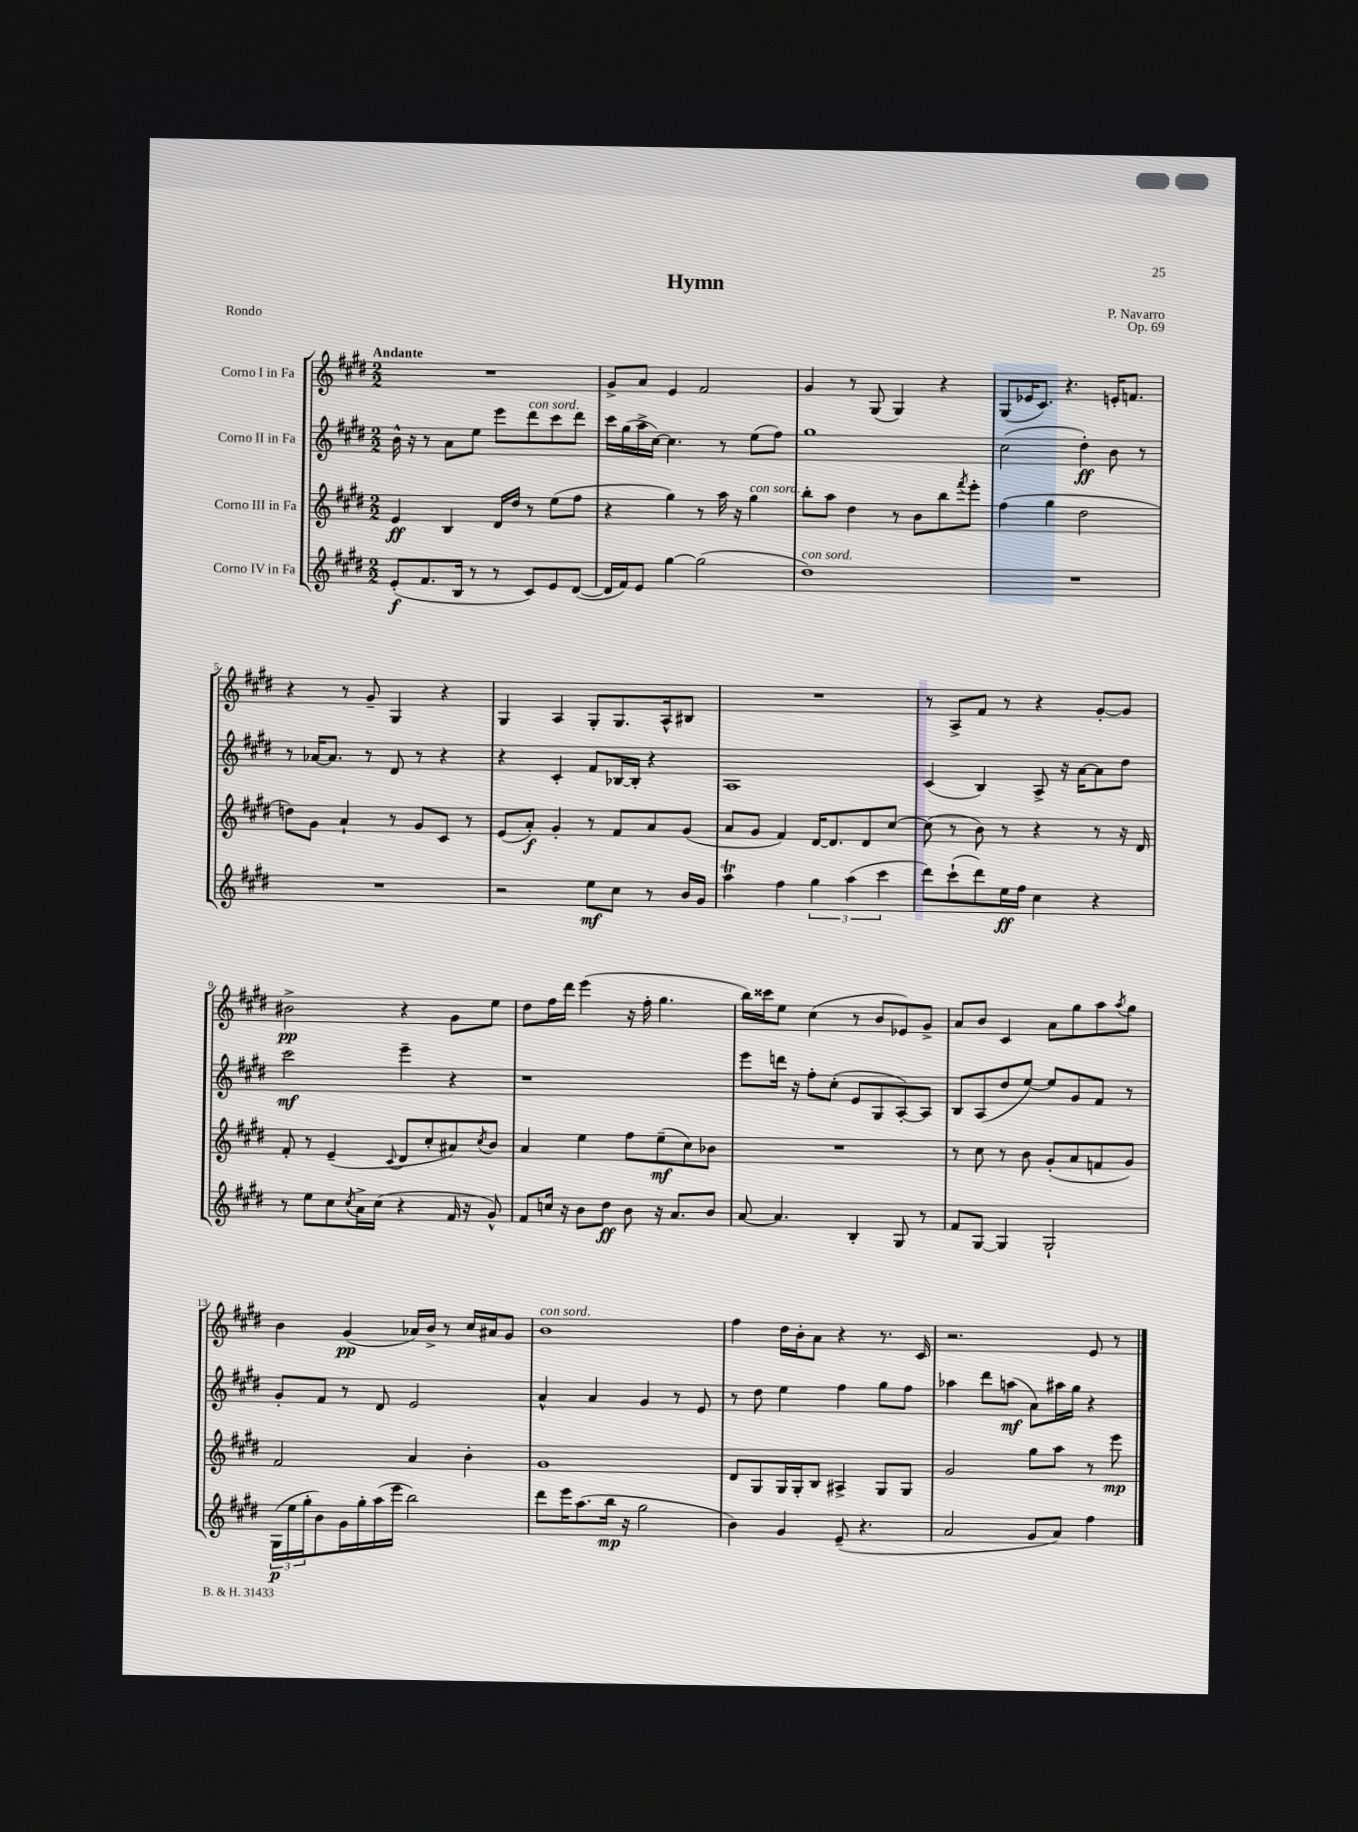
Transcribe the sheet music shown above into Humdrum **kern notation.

**kern	**kern	**kern	**kern
*staff4	*staff3	*staff2	*staff1
*clefG2	*clefG2	*clefG2	*clefG2
*k[f#c#g#d#]	*k[f#c#g#d#]	*k[f#c#g#d#]	*k[f#c#g#d#]
*M2/2	*M2/2	*M2/2	*M2/2
(8e'	4e	16b^^	1r
.	.	16r	.
8.f#	.	8r	.
.	4B	8a	.
16B	.	.	.
8r	.	8ee	.
8r	16d#	8eee	.
.	16dd#	.	.
8c#)	8r	8ddd#	.
8e	(8ee	8ccc#	.
([8d#	8ff#	8ddd#	.
=	=	=	=
16d#]	4r	16ccc#	8g#^
16f#)	.	(16gg#	.
8e	.	16aa^	8a
.	.	[16cc#)	.
[4gg#	4gg#)	4.cc#]	4e
(2gg#]	8r	.	2f#
.	16aa	8r	.
.	16r	.	.
.	4gg#	(8ee	.
.	.	8ff#)	.
=	=	=	=
1dd#)	8bb'	1gg#	4g#
.	8aa	.	.
.	4dd#	.	8r
.	.	.	(8G#
.	8r	.	4G#)
.	8b	.	.
.	8bb	.	4r
.	8qfff#	.	.
.	8eee'	.	.
=	=	=	=
1r	(4ff#	(2cc#	(8G#
.	.	.	16e-
.	.	.	8.c#)
.	4gg#	.	.
.	.	.	4.r
.	2dd#	4dd#')	.
.	.	8b	16e'
.	.	.	8.f
.	.	8r	.
=	=	=	=
1r	8dd)	8r	4r
.	8g#	[16a-	.
.	.	8.a-]	.
.	4a`	.	8r
.	.	8r	8g#~
.	8r	8d#	4G#
.	8g#	8r	.
.	8c#	4r	4r
.	8r	.	.
=	=	=	=
2r	(8e	4r	4G#
.	8a')	.	.
.	4g#'	4c#'	4A
8ee	8r	8f#	8G#'
8cc#	8f#	[16B-	8.G#
.	.	16B-']	.
8r	8a	4r	.
.	.	.	16A^^
16b	(8g#	.	8B#
16g#	.	.	.
=	=	=	=
4aa	8a	1A	1r
.	8g#	.	.
4ff#	4f#)	.	.
6gg#	[16d#	.	.
.	8.d#]	.	.
(6aa	.	.	.
.	8d#	.	.
6ccc#	.	.	.
.	[8cc#	.	.
=	=	=	=
8ddd#)	(8cc#]	(4c#	8r
(8ccc#`	8r	.	8A^
8ddd#)	8b)	4B)	8f#
16ee	8r	.	8r
16ff#	.	.	.
4cc#	4r	8A^	4r
.	.	16r	.
.	.	[16a	.
4r	8r	8a]	[8g#'
.	16r	8dd#	8g#]
.	16d#	.	.
=	=	=	=
8r	8f#'	2ccc#	2b#^
8ee	8r	.	.
8cc#	(4e~	.	.
8qcc#	.	.	.
16a^	.	.	.
(16cc#	.	.	.
.	8qqc#	.	.
4r	8d#	4eee~	4r
.	8cc#'	.	.
16f#	8a#)	4r	8g#
16r	.	.	.
.	8qcc#	.	.
8g#^^)	8b	.	8ee
=	=	=	=
8f#	4a	1r	8dd#
16cc	.	.	16ff#
16r	.	.	16ddd#
8b	4ee	.	(4eee
8dd#	.	.	.
8b	8ff#	.	16r
.	.	.	16ff#'
16r	(8ee~	.	4.gg#
8.a	.	.	.
.	8cc#)	.	.
8b	8b-	.	.
=	=	=	=
[8a	1r	8eee	16bb)
.	.	.	16ccc##
4.a]	.	16ddd	8ee
.	.	16r	.
.	.	8ff#'	(4cc#
.	.	(8cc#'	.
4B'	.	8e	8r
.	.	8G#	8b
8G#	.	[8A')	8e-)
8r	.	8A]	8g#^
=	=	=	=
8f#	8r	8B	8a
[8G#	8cc#	(8A	8b
4G#]	8r	8dd#	4c#
.	8b	[8ee)	.
2G#`	(8g#'	8ee]	8a
.	8a	8g#	8gg#
.	8f	8f#	8aa
.	.	.	8qaa
.	8g#)	8r	8gg#
=	=	=	=
(24G#	2f#	8g#'	4b
24ee	.	.	.
24gg#'	.	.	.
8b)	.	8f#	.
16g#	.	8r	(4g#
16gg#'	.	.	.
(16aa	.	8d#	.
16eee	.	.	.
2bb)	4a	2e	16a-)
.	.	.	16b^
.	.	.	8r
.	4b'	.	16cc#
.	.	.	16a#
.	.	.	8g#
=	=	=	=
8ddd#	1g#	4a^^	1b
16eee	.	.	.
(8.aa	.	.	.
.	.	4a	.
16bb	.	.	.
16r	.	.	.
2gg#	.	4g#	.
.	.	8r	.
.	.	8e	.
=	=	=	=
4b)	8d#	8r	4ff#
.	8G#	8dd#	.
4g#	16G#	4ee	16dd#
.	16G#'	.	16b'
.	8B	.	8a
(8e~	4A#^	4ff#	4r
4.r	.	.	.
.	8G#	8gg#	8.r
.	8G#	8ff#	.
.	.	.	16c#
=	=	=	=
2a	2g#	4aa-	2.r
.	.	8ddd#	.
.	.	(8aa	.
8g#	8gg#	8a)	.
8a)	8aa	16aa#	.
.	.	16gg#	.
4ff#	8r	4r	8e
.	8eee	.	8r
==	==	==	==
*-	*-	*-	*-
